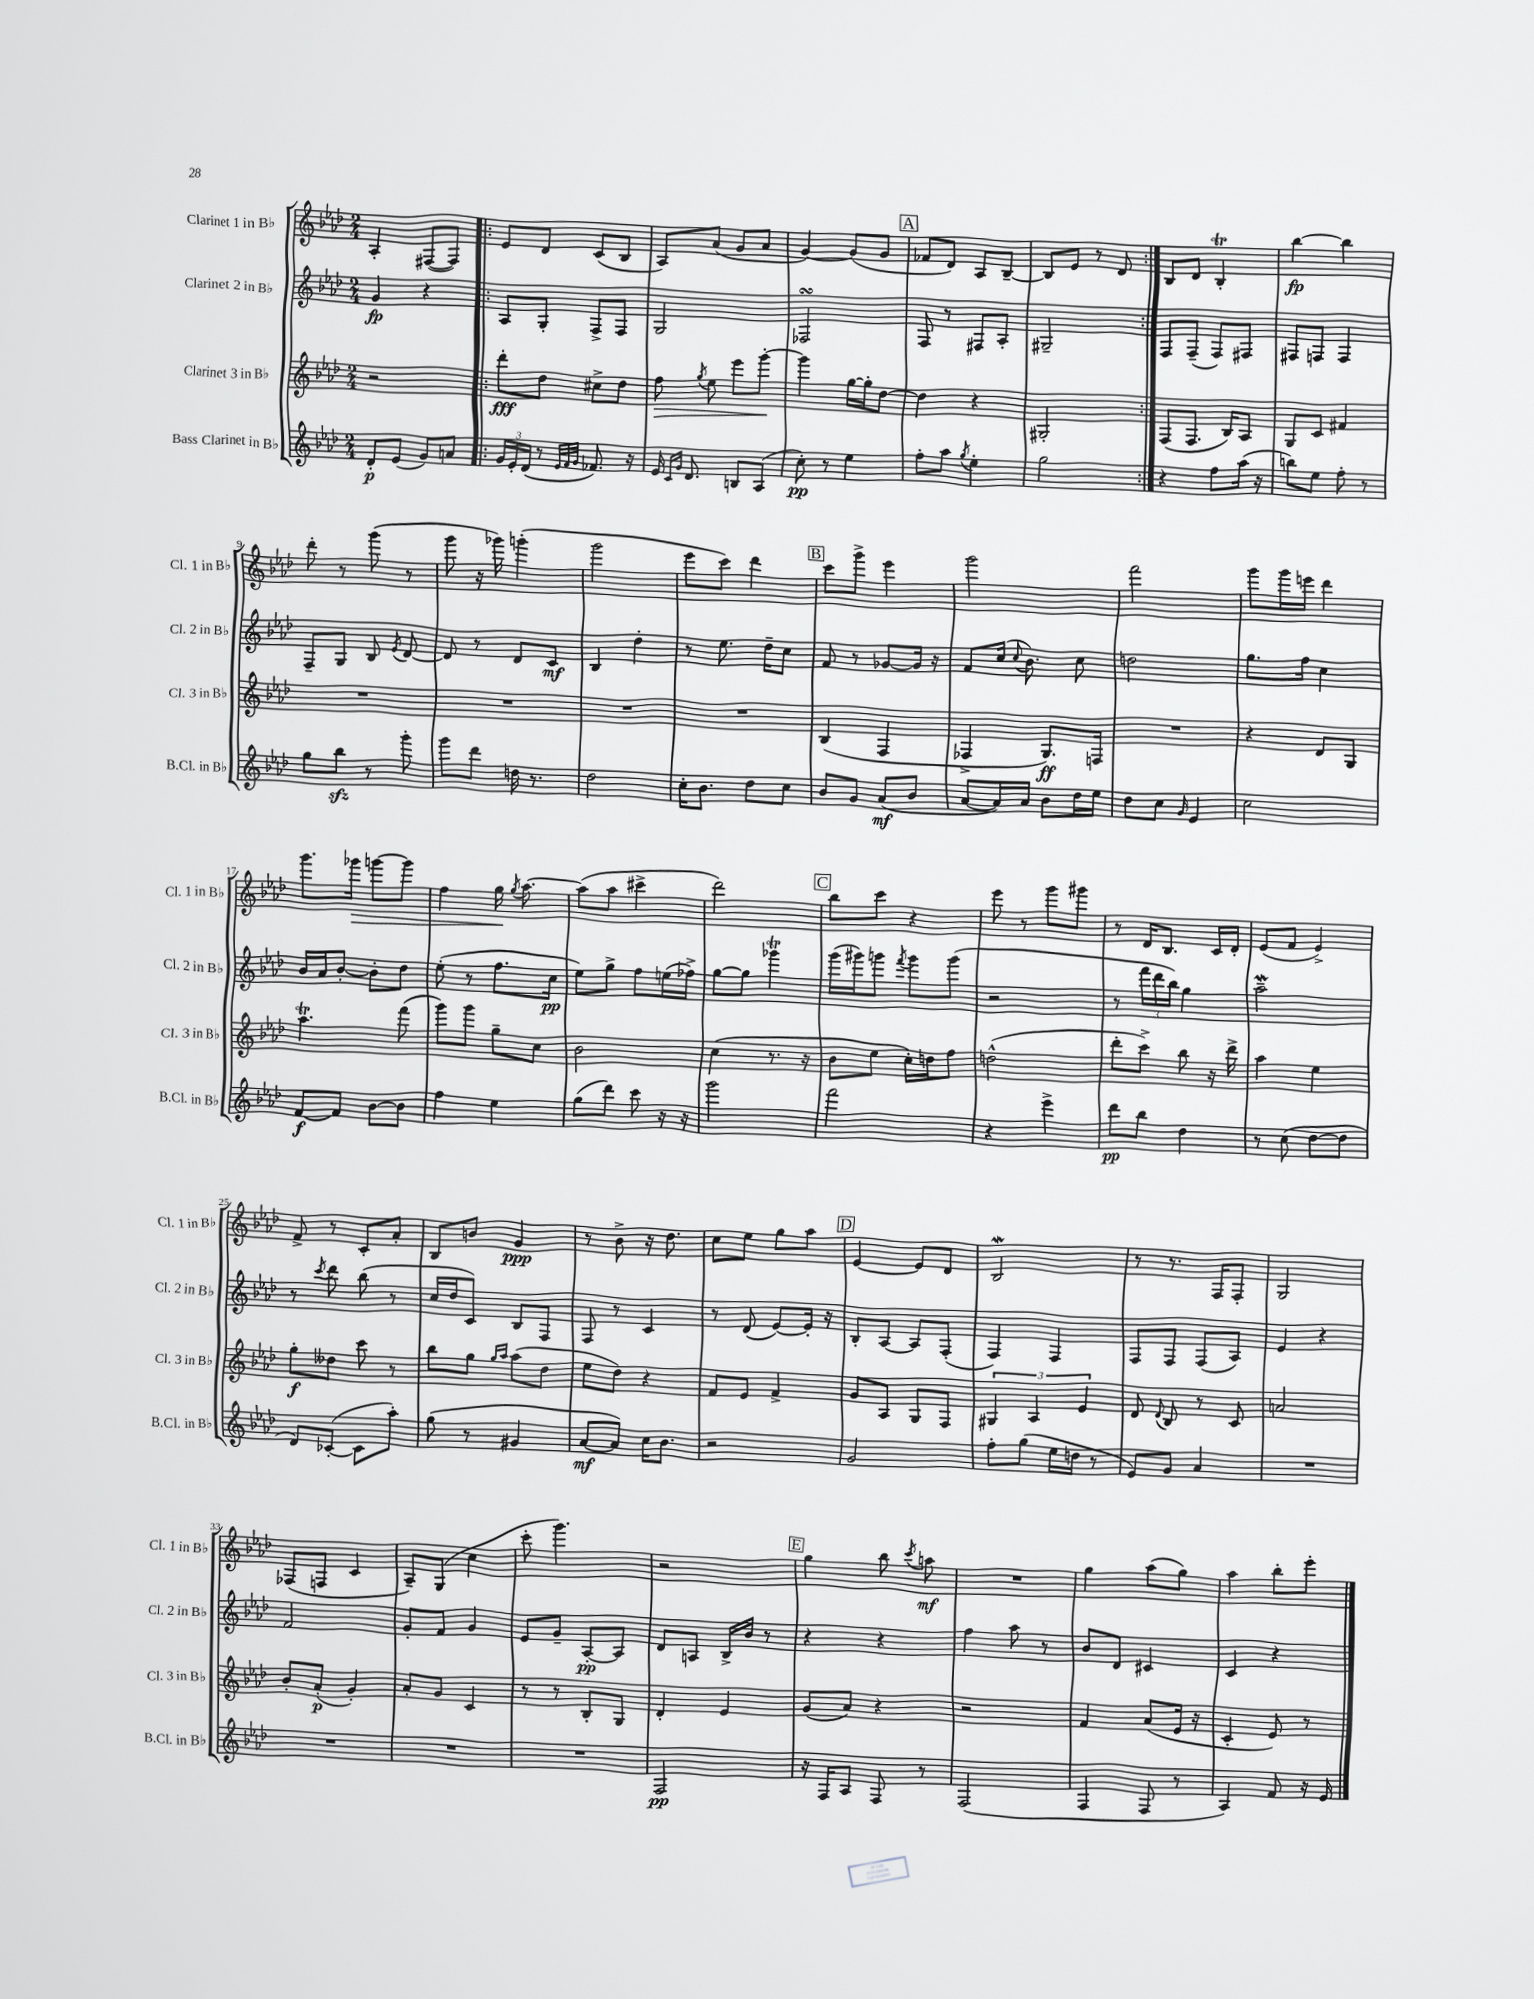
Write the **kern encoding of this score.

**kern	**kern	**kern	**kern
*staff4	*staff3	*staff2	*staff1
*clefG2	*clefG2	*clefG2	*clefG2
*k[b-e-a-d-]	*k[b-e-a-d-]	*k[b-e-a-d-]	*k[b-e-a-d-]
*M2/4	*M2/4	*M2/4	*M2/4
8d-'	2r	4g	4A-'
(8e-	.	.	.
8g)	.	4r	([8F#
8a	.	.	8F#])
=!|:	=!|:	=!|:	=!|:
24g	8ddd-'	8A-	8e-
24e-'	.	.	.
(24d-	.	.	.
8r	8dd-	8G'	8d-
32qqe-	.	.	.
32qqf	.	.	.
32qqg	.	.	.
8.f-)	8cc#^	8F^	(8c
.	8dd-	8F	8B-
16r	.	.	.
=	=	=	=
16e-	8ff	2G	8A-)
16qqc	.	.	.
16qqg	.	.	.
8.d-	.	.	.
.	8qgg	.	.
.	8ee-	.	(8a-
8B	8eee-	.	8g
(8A-	[8ggg'	.	8a-
=	=	=	=
8cc')	4ggg]	2F-	[4g)
8r	.	.	.
4ee-	[16gg	.	(8g]
.	16gg']	.	.
.	[8dd-	.	8g
=	=	=	=
8ff'	4dd-]	8F	8f-
8aa-	.	8r	8d-)
8qgg	.	.	.
4ee-'	4r	8F#	8A-
.	.	8A-'	[8B-~
=	=	=	=
2gg	2G#'	2G#~	8B-]
.	.	.	8e-
.	.	.	8r
.	.	.	8d-
=:|!	=:|!	=:|!	=:|!
4r	(8F	8F	8B-
.	8.F	(8F~	8d-
8ff	.	8F)	4B-'
.	16B-)	.	.
(16aa-	8A-	8F#	.
16r	.	.	.
=	=	=	=
8bb)	8G	8F#	[4bb-
8ee-	8c	8F	.
8ff'	4f#	4F	4bb-]
8r	.	.	.
=	=	=	=
8gg	2r	8F~	8ddd-'
8bb-	.	8G	8r
8r	.	8B-	(8ggg
.	.	8qe-	.
8ggg'	.	[8d-	8r
=	=	=	=
8ggg	2r	8d-]	8ggg
8ddd-	.	8r	16r
.	.	.	16ggg-)
16dd	.	8d-	(4ggg'
8.r	.	.	.
.	.	8c	.
=	=	=	=
2dd-	2r	4B-	2ggg
.	.	4dd-'	.
=	=	=	=
16cc'	2r	8r	8eee-
8.b-	.	.	.
.	.	8.ee-	8ccc)
8dd-	.	.	4ddd-
.	.	16dd-~	.
8cc	.	8cc	.
=	=	=	=
8b-	(4B-	8f	8ccc
8g	.	8r	8ggg^
(8a-	4F	[8g-	4eee-
8b-	.	16g-]	.
.	.	16r	.
=	=	=	=
[8a-	4F-^	8f	2ggg
16a-])	.	(16cc	.
.	.	8qqcc	.
16a-	.	8.b-)	.
8b-	8.G)	.	.
16dd-	.	8cc	.
16ee-	16F	.	.
=	=	=	=
8dd-	2r	2dd	2fff
8cc	.	.	.
16qqg	.	.	.
4e-	.	.	.
=	=	=	=
2cc	4r	8.gg	8ggg
.	.	.	16ggg
.	.	16ff	16eee
.	8d-	4cc	4ddd-
.	8G	.	.
=	=	=	=
[8f	4.aa-	16b-	8.ggg
.	.	16a-	.
8f]	.	[8b-'	.
.	.	.	16ggg-
[8b-	.	8b-']	[8ggg
8b-]	(8fff	8dd-	8ggg]
=	=	=	=
4ff	8ggg)	(8ee-'	4ff
.	8ggg	8r	.
4ee-	8gg~	8.ff	16gg
.	.	.	8qgg
.	.	.	[8.aa-
.	8cc	.	.
.	.	16cc	.
=	=	=	=
(8gg	2b-	8ee-)	(8aa-]
8ddd-)	.	8gg^	8aa-
8ccc	.	8ff	4ccc#^
16r	.	(16ee	.
16r	.	16ff-^)	.
=	=	=	=
2ggg	(4cc	[8gg	2ddd-)
.	.	8gg]	.
.	8.r	4ggg-	.
.	16r	.	.
=	=	=	=
2fff	8b-	(16ggg	8bb-
.	.	16ggg#)	.
.	8ee-	8ggg	8ccc
.	.	8qfff	.
.	16cc')	8ggg	4r
.	16dd	.	.
.	8ff	(8ggg	.
=	=	=	=
4r	(2dd^^	2r	8eee-
.	.	.	8r
4eee-^	.	.	8ggg
.	.	.	8ggg#
=	=	=	=
8ddd-	8ddd-'	8r	8r
8bb-	8ccc^)	24fff	16d-
.	.	24ddd-	.
.	.	.	8.B-
.	.	24bb-)	.
4dd-	8bb-	4gg	.
.	16r	.	16c
.	16ddd-^	.	16d-'
=	=	=	=
8r	4aa-	2aa-~	(8e-
(8cc	.	.	8f
[8dd-	4ee-	.	4e-^)
8dd-]	.	.	.
=	=	=	=
8d-)	8gg'	8r	8f^
.	.	8qccc	.
([8c-'	8dd--	8ddd-	8r
8c-]	8ccc	(8bb-	8c'
8aa-')	8r	8r	8a-'
=	=	=	=
(8gg	8bb-	16cc	8B-
.	.	16dd-	.
8r	8gg	8c)	8b
.	16qqgg	.	.
.	16qqaa-	.	.
4g#	(8aa-	8B-	4g
.	8dd-	8F	.
=	=	=	=
[8a-	8ee-	8F	8r
8a-])	8dd-)	8r	8b-^
16cc	4r	4c	16r
8.b-	.	.	8.dd-
=	=	=	=
2r	8f	8r	8cc
.	8e-	(8d-	8ee-
.	4f^	[8e-)	8gg
.	.	16e-']	8aa-
.	.	16r	.
=	=	=	=
2g	8g	8B-'	[4e-
.	8A-	[8A-	.
.	8G	8A-]	8e-]
.	8F	(8F'	8d-
=	=	=	=
8ff'	6G#	4F)	2B-
(8gg	.	.	.
.	6A-	.	.
16ee-	.	4F	.
16dd	.	.	.
.	6e-	.	.
8r	.	.	.
=	=	=	=
8e-)	8d-	8F	8r
.	8qqd-	.	.
8g	8B-	8F	8.r
4a-	8r	(8F	.
.	.	.	16F
.	8c	8A-)	8F'
=	=	=	=
2r	2a	4e-	2G
.	.	4r	.
=	=	=	=
2r	8b-'	2f	(8F-
.	(8a-'	.	8F
.	4g')	.	4c
=	=	=	=
2r	8a-'	8g'	8A-~)
.	8g	8f	(8G
.	4c	4g	4cc
=	=	=	=
2r	8r	8e-	8ccc'
.	8r	8g~	4.ggg)
.	8B-'	[8A-'	.
.	8G	8A-]	.
=	=	=	=
2F	4d-'	8d-	2r
.	.	8A	.
.	4e-	16B-^	.
.	.	16b-	.
.	.	8r	.
=	=	=	=
16r	(8g	4r	4gg
16F	.	.	.
8A-	8a-)	.	.
8F	4r	4r	8bb-
.	.	.	8qccc
8r	.	.	8aa
=	=	=	=
(2F	2r	4ff	2r
.	.	8aa-	.
.	.	8r	.
=	=	=	=
4F	4f	8b-	4gg
.	.	8d-	.
8F	(8a-	4c#	(8aa-
8r	16e-	.	8gg)
.	16r	.	.
=	=	=	=
4A-)	4c'	4c	4aa-
8f	8e-)	4r	8bb-'
16r	8r	.	8eee-'
16e-	.	.	.
==	==	==	==
*-	*-	*-	*-
